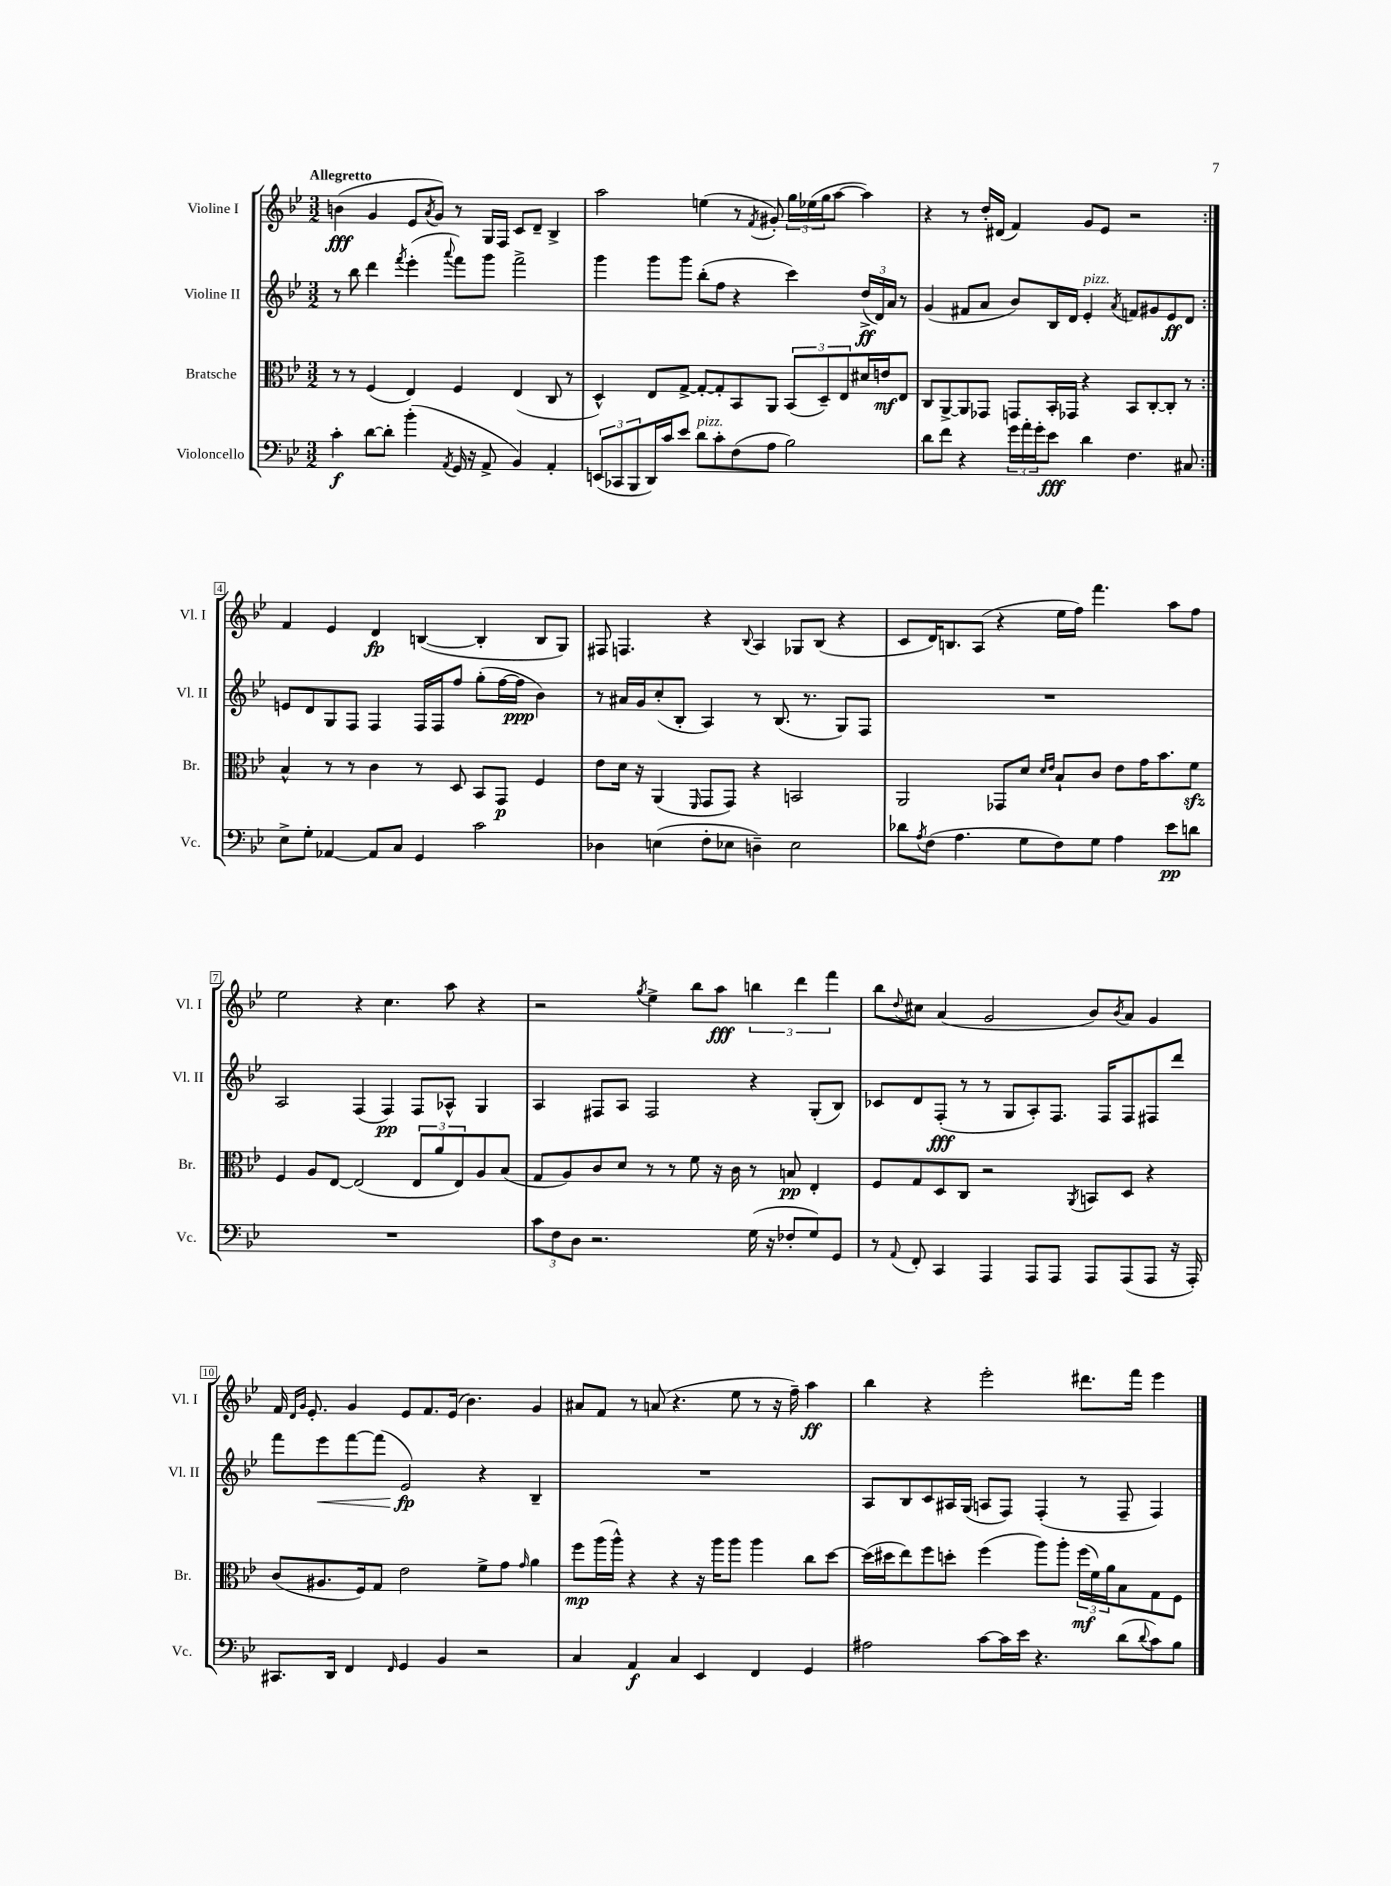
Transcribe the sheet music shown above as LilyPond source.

<<
\new StaffGroup <<
\new Staff = "s0" \with { instrumentName = "Violine I" shortInstrumentName = "Vl. I" } {
    \clef treble \key bes \major \numericTimeSignature \time 3/2 \tempo "Allegretto"
    \repeat volta 2 { b'4\fff( g'4 ees'8 \acciaccatura { a'8 } g'8) r8 g16 f16 c'8 d'8-- bes4-> |
    a''2 e''4( r8 \acciaccatura { f'8 } gis'8-.) \tuplet 3/2 { g''16 ees''16( g''16 } a''8~ a''4) |
    r4 r8 d''16-. dis'16( f'4) g'8 ees'8 r2 | }
    f'4 ees'4 d'4\fp b4~( b4-. b8 g8) |
    fis8 f4. r4 \appoggiatura { bes8 } a4 ges8 bes8( r4 |
    c'8 d'16) b8. a8( r4 ees''16 f''16) f'''4. a''8 f''8 |
    ees''2 r4 c''4. a''8 r4 |
    r2 \acciaccatura { g''8 } ees''4-> bes''8 a''8\fff \tuplet 3/2 { b''4 d'''4 f'''4 } |
    bes''8 \appoggiatura { d''8 } cis''8 a'4( g'2 bes'8) \acciaccatura { bes'8 } a'8 g'4 |
    f'16 \grace { d'16 g'16 } ees'8.-. g'4 ees'8 f'8. ees'16( bes'4.) g'4 |
    ais'8 f'8 r8 a'8( r4. ees''8 r8 r16 f''16--) a''4\ff |
    bes''4 r4 ees'''2-. dis'''8. f'''16 ees'''4 \bar "|." |
}
\new Staff = "s1" \with { instrumentName = "Violine II" shortInstrumentName = "Vl. II" } {
    \clef treble \key bes \major \numericTimeSignature \time 3/2
    \repeat volta 2 { r8 bes''8 d'''4 \acciaccatura { f'''8 } ees'''4-.( \appoggiatura { a'''8 } f'''8) g'''8 f'''2-> |
    g'''4 g'''8 g'''8 bes''8-.( f''8 r4 c'''4) \tuplet 3/2 { d''16->\ff( d'16) a'16 } r8 |
    g'4( fis'8 a'8 bes'8) bes16 d'16 ees'4-.^\markup { \italic "pizz." } \acciaccatura { a'8 } f'8 gis'8 ees'8\ff d'8 | }
    e'8 d'8 g8 f8 f4 f16 f16 f''8 g''8-.( f''16~ f''16\ppp bes'4) |
    r8 ais'16 g'16 c''8-.( bes8-. a4) r8 bes8.( r8. g8) f8 |
    R1. |
    a2 f4( f4\pp) f8 aes8-^ g4 |
    a4 fis8 a8 fis2 r4 g8-.( bes8) |
    ces'8 d'8 f8-.\fff( r8 r8 g8 a8-.) f8. f16 f8 fis8 d'''8 |
    f'''8 ees'''8\< f'''8~ f'''8( ees'2\fp\!) r4 bes4-- |
    R1. |
    a8 bes8 c'8 ais16 g16( a8 f8) f4-.( r8 f8-- f4) \bar "|." |
}
\new Staff = "s2" \with { instrumentName = "Bratsche" shortInstrumentName = "Br." } {
    \clef alto \key bes \major \numericTimeSignature \time 3/2
    \repeat volta 2 { r8 r8 f4( ees4) f4 ees4( c8 r8 |
    d4-^) ees8 g8~-> g8~-. g8-. bes,8 a,8 \tuplet 3/2 { bes,8( d8--) ees8 } dis'16 e'16\mf ees8 |
    c8 a,8~-> a,8 ges,8 g,8 bes,16-. ges,16 r4 bes,8 c8~-. c8-. r8 | }
    bes4-^ r8 r8 c'4 r8 d8 bes,8 g,8\p f4 |
    ees'8 d'16 r16 a,4( \grace { f,16 } g,8 g,8) r4 b,2 |
    a,2 ges,8 d'8 \grace { d'16 ees'16 } bes8-! c'8 ees'8 g'16 bes'8. f'8\sfz |
    f4 a8 ees8~ ees2( \tuplet 3/2 { ees8 a'8 ees8) } a8 bes8( |
    g8 a8) c'8 d'8 r8 r8 f'8 r16 c'16 r8 b8\pp ees4-. |
    f8 g8 d8 c8 r2 \acciaccatura { a,8 } b,8 d8 r4 |
    c'8( ais8. f16) g8 ees'2 f'8-> g'8 \grace { g'16 } a'4 |
    f''8\mp a''16( a''16-^) r4 r4 r16 a''16 a''8 a''4 c''8 d''8~ |
    d''16( dis''16 ees''8) f''8 d''8-. f''4( a''8) a''8-. \tuplet 3/2 { f''16\mf( f'16) a'16 } bes8 g8 f8 \bar "|." |
}
\new Staff = "s3" \with { instrumentName = "Violoncello" shortInstrumentName = "Vc." } {
    \clef bass \key bes \major \numericTimeSignature \time 3/2
    \repeat volta 2 { c'4-.\f d'8~ d'8-. bes'4-.( \acciaccatura { a,8 } g,16 r16 a,8-> bes,4) a,4-. |
    \tuplet 3/2 { e,8( ces,8 bes,,8 } d,16) c'16 ees'8 d'8^\markup { \italic "pizz." } c'8-. f8( a8 bes2) |
    d'8 f'8 r4 \tuplet 3/2 { g'16 a'16-. g'16-. } ees'8\fff d'4 f4. cis8 | }
    ees8-> g8-. aes,4~ aes,8 c8 g,4 c'2 |
    des4 e4( f8-. ees8 d4--) ees2 |
    des'8 \acciaccatura { a8 } f8( a4. g8 f8) g8 a4 ees'8\pp d'8 |
    R1. |
    \tuplet 3/2 { c'8 f8 d8 } r2. g16( r16 fes8-. g8) g,8 |
    r8 \appoggiatura { a,8 } f,8-. c,4 a,,4 a,,8 a,,8 a,,8 a,,8( a,,8 r16 a,,16-.) |
    cis,8. d,16 f,4 \grace { f,16 } g,4 bes,4 r2 |
    c4 a,4\f c4 ees,4 f,4 g,4 |
    ais2 c'8~ c'16 ees'16 r4. d'8( \appoggiatura { d'8 } c'8) bes8 \bar "|." |
}
>>
>>
\layout { \context { \Score \override BarNumber.stencil = #(make-stencil-boxer 0.1 0.3 ly:text-interface::print) } }
